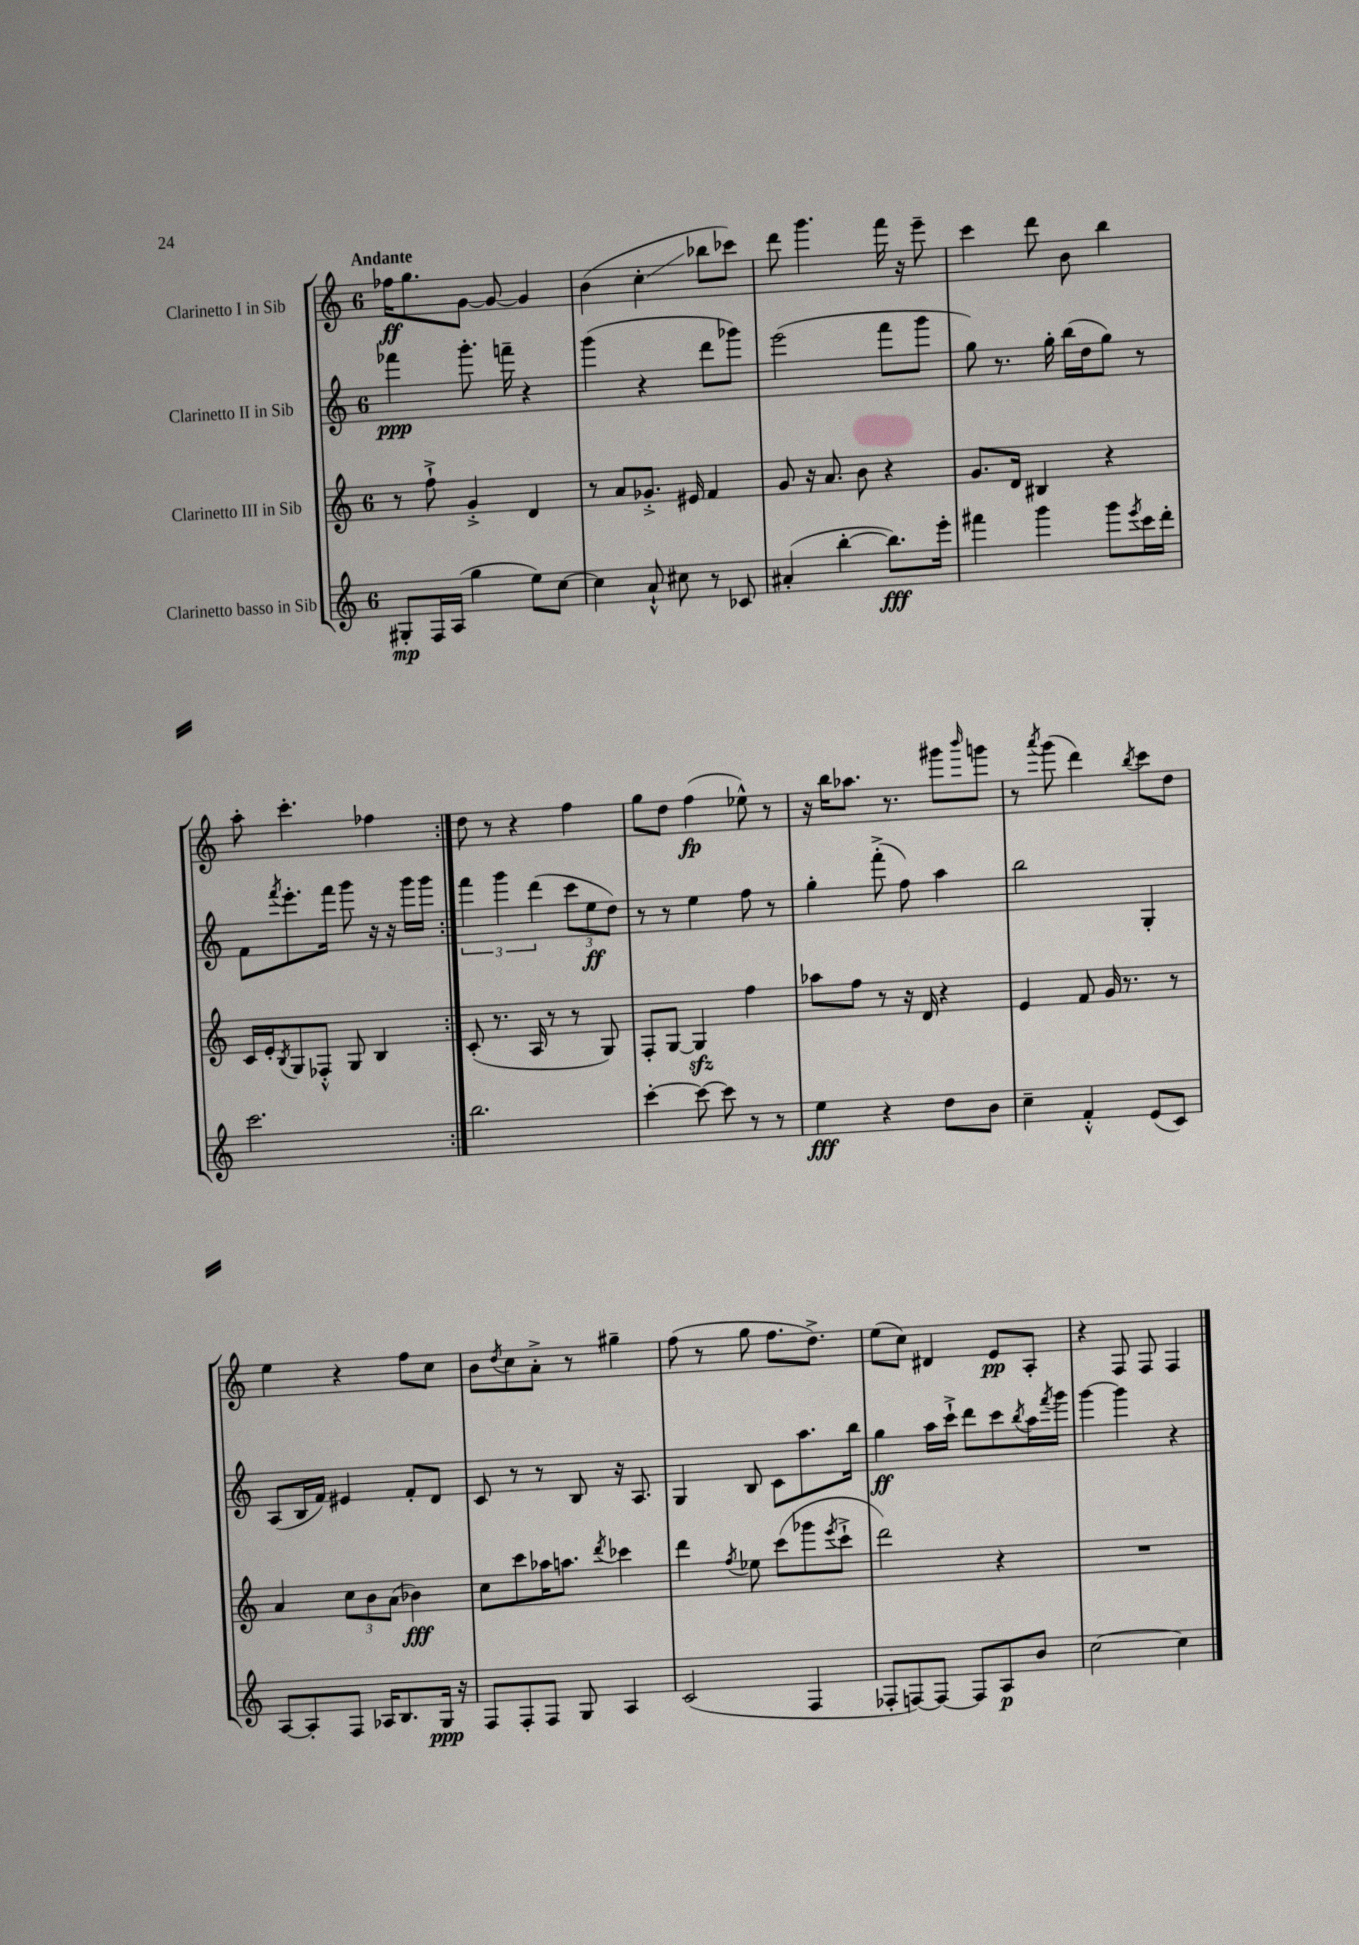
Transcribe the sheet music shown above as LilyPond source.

<<
\new StaffGroup <<
\new Staff = "s0" \with { instrumentName = "Clarinetto I in Sib" } {
    \clef treble \key c \major \once \override Staff.TimeSignature.style = #'single-digit \time 6/8 \tempo "Andante"
    \repeat volta 2 { fes''16\ff g''8. g'8~ g'8~ g'4 |
    b'4( c''4-.\glissando bes''8 ces'''8) |
    d'''8 g'''4. f'''16 r16 e'''8-- |
    c'''4 d'''8 b'8 b''4 |
    a''8-. c'''4.-. fes''4 | }
    d''8 r8 r4 f''4 |
    g''8 d''8 f''4\fp( ees''8-^) r8 |
    r16 b''16 aes''8. r8. gis'''8 \grace { b'''16 } g'''8 |
    r8 \acciaccatura { a'''8 } g'''8( d'''4) \acciaccatura { b''8 } c'''8 d''8 |
    e''4 r4 f''8 c''8 |
    b'8 \acciaccatura { d''8 } c''8 a'8-.-> r8 gis''4-- |
    f''8( r8 g''8 f''8. d''8.->) |
    e''8( c''8) dis'4 e'8\pp a8-. |
    r4 f8 f8 f4 \bar "|." |
}
\new Staff = "s1" \with { instrumentName = "Clarinetto II in Sib" } {
    \clef treble \key c \major \once \override Staff.TimeSignature.style = #'single-digit \time 6/8
    \repeat volta 2 { fes'''4\ppp g'''8.-. f'''16-- r4 |
    g'''4( r4 d'''8 ges'''8) |
    e'''2( f'''8 g'''8 |
    g''8) r8. g''16-. b''16( d''16 g''8) r8 |
    f'8 \acciaccatura { f'''8 } e'''8.-. f'''16 g'''8 r16 r16 g'''16 g'''16 | }
    \tuplet 3/2 { f'''4 g'''4 d'''4( } \tuplet 3/2 { c'''8 e''8\ff d''8) } |
    r8 r8 e''4 f''8 r8 |
    g''4-. f'''8-.->( f''8) a''4 |
    b''2 g4-. |
    a8( b16 f'16) eis'4 f'8-. d'8 |
    c'8 r8 r8 b8 r16 a8. |
    g4 b8 c'8 a''8. b''16 |
    g''4\ff a''16 c'''16-!-> d'''8 c'''8 \acciaccatura { b''8 } a''16 \acciaccatura { f'''8 } g'''16 |
    g'''4~ g'''4 r4 \bar "|." |
}
\new Staff = "s2" \with { instrumentName = "Clarinetto III in Sib" } {
    \clef treble \key c \major \once \override Staff.TimeSignature.style = #'single-digit \time 6/8
    \repeat volta 2 { r8 f''8-!-> g'4-.-> d'4 |
    r8 a'8 ges'8.-.-> eis'16 f'4 |
    g'8 r16 a'8. b'8 r4 |
    g'8. d'16 bis4 r4 |
    c'16 e'16-. \acciaccatura { b8 } g8 fes8-.-^ g8 b4 | }
    c'8-.( r8. a16 r8 r8 g8) |
    f8-. g8~ g4\sfz f''4 |
    aes''8 f''8 r8 r16 d'16 r4 |
    e'4 f'8 g'16 r8. r8 |
    a'4 \tuplet 3/2 { c''8 b'8 a'8( } bes'4\fff) |
    c''8 c'''8 aes''16 a''8. \acciaccatura { d'''8 } ces'''4 |
    d'''4 \acciaccatura { f''8 } ees''8 c'''8( ges'''8 \acciaccatura { e'''8 } c'''8-!-> |
    d'''2) r4 |
    R2. \bar "|." |
}
\new Staff = "s3" \with { instrumentName = "Clarinetto basso in Sib" } {
    \clef treble \key c \major \once \override Staff.TimeSignature.style = #'single-digit \time 6/8
    \repeat volta 2 { gis8-.\mp f16 a16( g''4 e''8) c''8~ |
    c''4 a'8-!-^ cis''8 r8 ces'8 |
    ais'4-.( b''4~-. b''8.\fff) e'''16-. |
    fis'''4 g'''4 g'''8 \acciaccatura { e'''8 } c'''16 d'''16-. |
    c'''2. | }
    b''2. |
    c'''4~-. c'''8~ c'''8 r8 r8 |
    e''4\fff r4 d''8 b'8 |
    c''4-- f'4-.-^ e'8( c'8) |
    a8~ a8-. f8 aes16 b8. g16\ppp r16 |
    f8 f8-. f8 g8 a4 |
    c'2( f4 |
    fes8-. f8~) f8~ f8 a8\p b'8 |
    c''2~ c''4 \bar "|." |
}
>>
>>
\layout { \context { \Score \remove "Bar_number_engraver" } }
